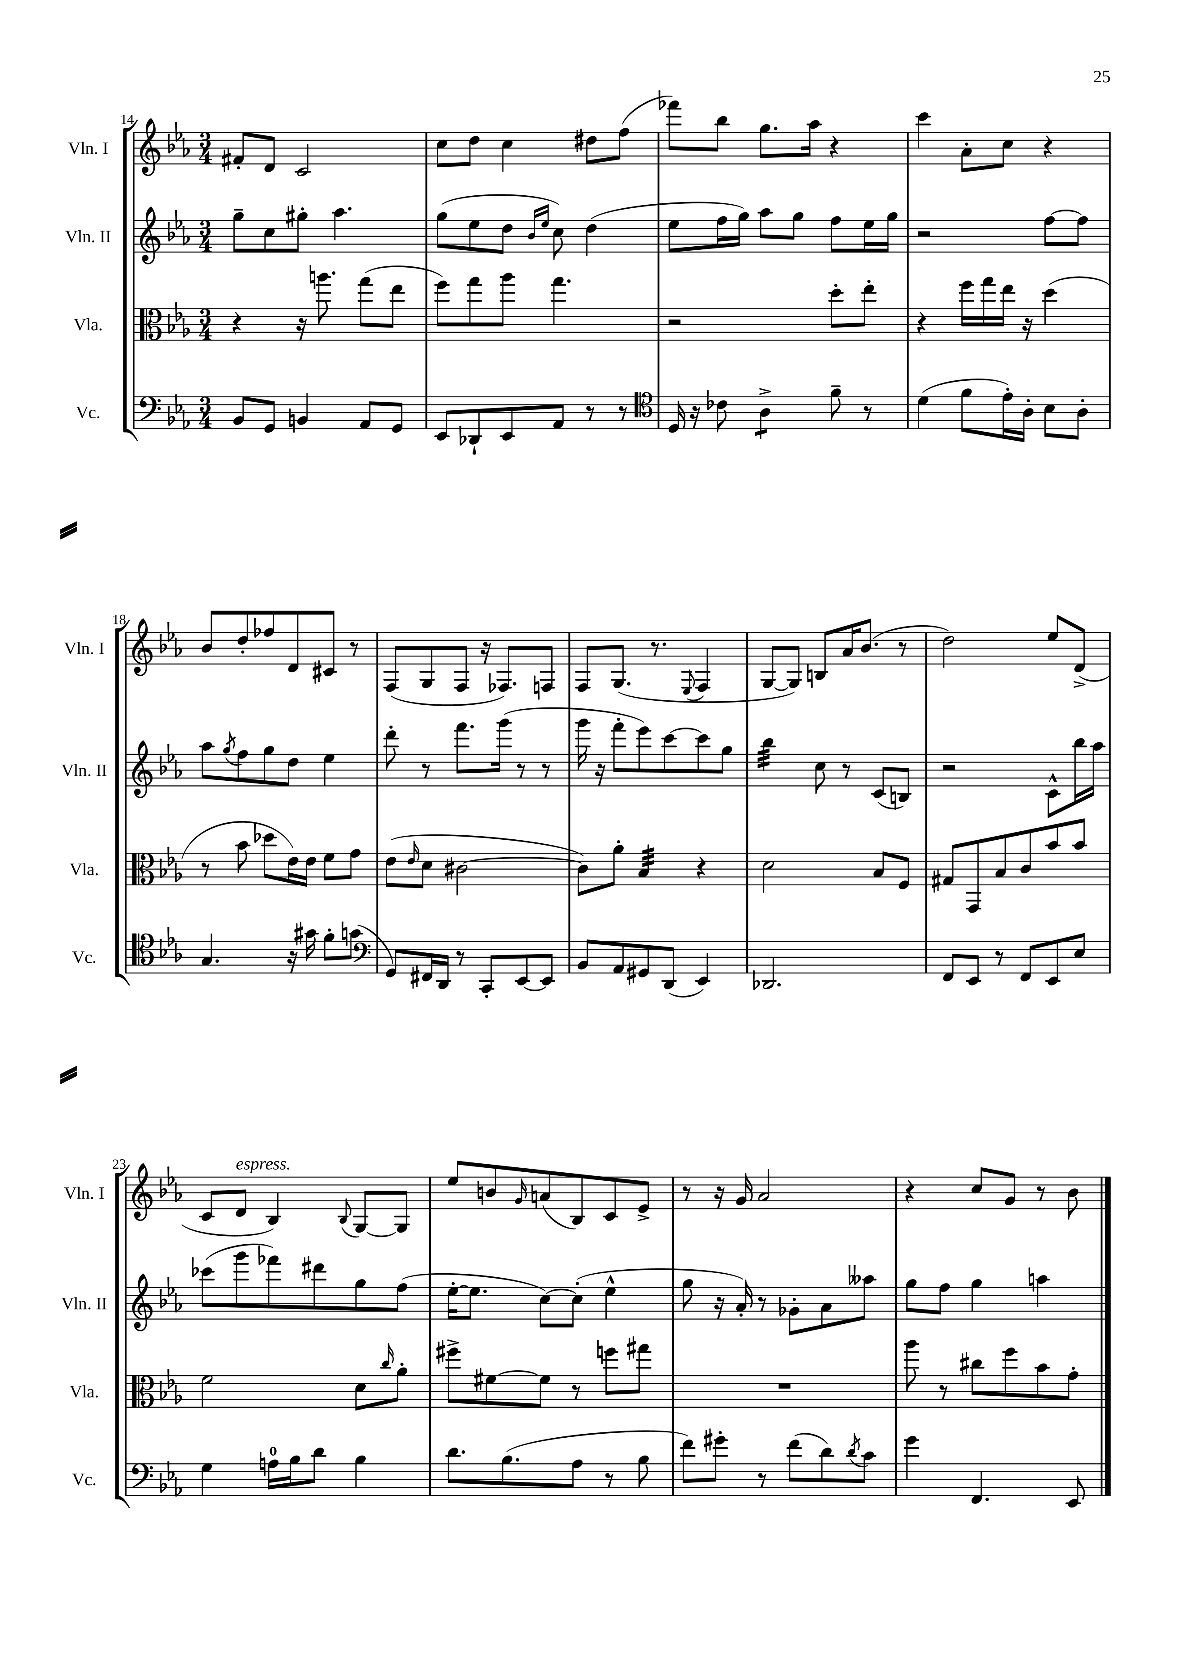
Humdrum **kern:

**kern	**kern	**kern	**kern
*staff4	*staff3	*staff2	*staff1
*clefF4	*clefC3	*clefG2	*clefG2
*k[b-e-a-]	*k[b-e-a-]	*k[b-e-a-]	*k[b-e-a-]
*M3/4	*M3/4	*M3/4	*M3/4
8BB-	4r	8gg~	8f#'
8GG	.	8cc	8d
4BB	16r	8gg#'	2c
.	8.aa	.	.
.	.	4.aa-	.
8AA-	(8gg	.	.
8GG	8ee-	.	.
=	=	=	=
8EE-	8ff)	(8gg	8cc
8DD-`	8gg	8ee-	8dd
8EE-	8aa-	8dd	4cc
.	.	16qqb-	.
.	.	16qqee-	.
8AA-	4.gg	8cc)	.
8r	.	(4dd	8dd#
8r	.	.	(8ff
=	=	=	=
*clefC4	*	*	*
16D	2r	8ee-	8fff-)
16r	.	.	.
8c-	.	16ff	8bb-
.	.	16gg)	.
4A-^	.	8aa-	8.gg
.	.	8gg	.
.	.	.	16aa-
8f~	8dd'	8ff	4r
8r	8ee-'	16ee-	.
.	.	16gg	.
=	=	=	=
(4d	4r	2r	4ccc
8f	16ff	.	8a-'
.	16gg	.	.
16e-')	16ee-	.	8cc
16A-'	16r	.	.
8B-	(4dd	[8ff	4r
8A-'	.	8ff]	.
=	=	=	=
4.G	8r	8aa-	8b-
.	.	8qgg	.
.	8b-	8ff	8dd'
.	8dd-	8gg	8ff-
16r	16e-)	8dd	8d
16g#	16e-	.	.
8f'	8f	4ee-	8c#
(8g	8g	.	8r
=	=	=	=
*clefF4	*	*	*
8GG)	(8e-	8ddd'	(8F
.	16qqe-	.	.
16FF#	8d	8r	8G
16DD	.	.	.
8r	[2c#	8.fff	8F
8CC'	.	.	16r
.	.	(16ggg	8.F-)
[8EE-	.	8r	.
8EE-]	.	8r	8F
=	=	=	=
8BB-	8c#])	16ggg	8F
.	.	16r	.
8AA-	8a-'	8fff'	(8.G
8GG#	4B-	8eee-)	.
.	.	.	8.r
(8DD	.	[8ccc	.
.	.	.	8qqE-
4EE-)	4r	8ccc]	4F
.	.	8gg	.
=	=	=	=
2.DD-	2d	4bb-	[8G
.	.	.	8G])
.	.	8cc	8B
.	.	8r	16a-
.	.	.	(8.b-
.	8B-	(8c	.
.	8F	8B)	8r
=	=	=	=
8FF	8G#	2r	2dd)
8EE-	8GG	.	.
8r	8B-	.	.
8FF	8c	.	.
8EE-	8b-	8c^^	8ee-
8E-	8b-	16bb-	(8d^
.	.	16aa-	.
=	=	=	=
4G	2f	(8ccc-	8c
.	.	8ggg	8d
16A	.	8fff-)	4B-)
16B-	.	.	.
8d	.	8ddd#	.
.	.	.	8qqB-
4B-	8d	8gg	[8G
.	16qqcc	.	.
.	8a-'	(8ff	8G]
=	=	=	=
8.d	8ff#^	[16ee-'	8ee-
.	.	8.ee-]	.
.	[8f#	.	8b
(8.B-	.	.	.
.	.	.	16qqg
.	8f#]	[8cc)	(8a
8A-	8r	(8cc']	8B-)
8r	8ff	4ee-^^	8c
8B-	8gg#	.	8e-^
=	=	=	=
8f)	2.r	8gg	8r
8g#'	.	16r	16r
.	.	16a-')	16g
8r	.	8r	2a-
(8f	.	8g-'	.
8d)	.	8a-	.
8qd	.	.	.
8c	.	8aa--	.
=	=	=	=
4g	8aa-	8gg	4r
.	8r	8ff	.
4.FF	8cc#	4gg	8cc
.	8ff	.	8g
.	8b-	4aa	8r
8EE-	8g'	.	8b-
==	==	==	==
*-	*-	*-	*-
